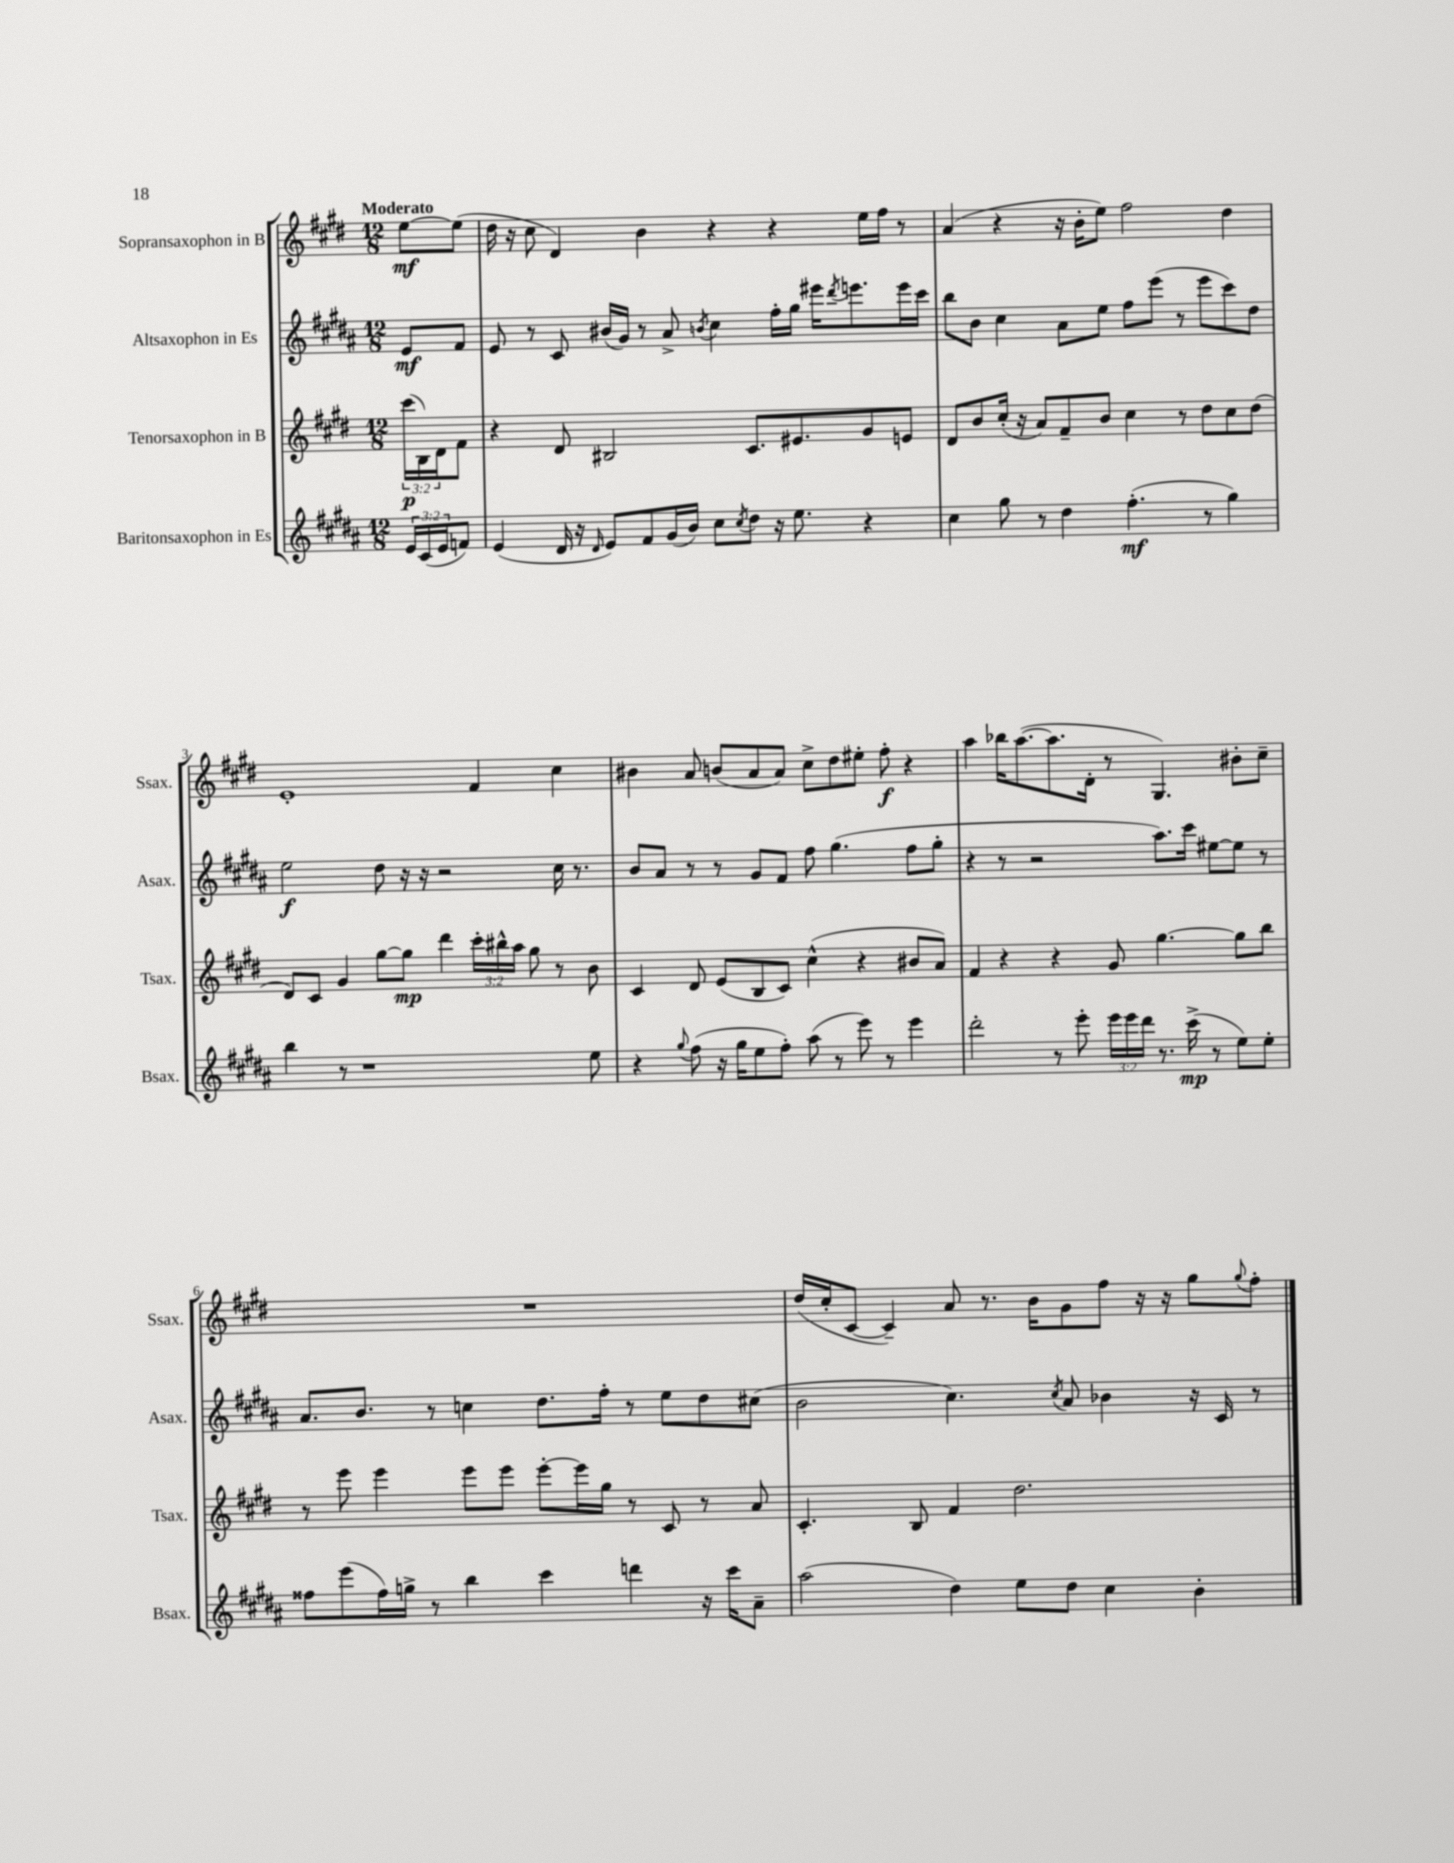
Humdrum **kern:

**kern	**kern	**kern	**kern
*staff4	*staff3	*staff2	*staff1
*clefG2	*clefG2	*clefG2	*clefG2
*k[f#c#g#d#a#]	*k[f#c#g#d#]	*k[f#c#g#d#a#]	*k[f#c#g#d#]
*M12/8	*M12/8	*M12/8	*M12/8
24e/LL	(24ccc#\LL	8e/L	[8ee\L
(24c#/	24B\)	.	.
24e/J	24d#\J	.	.
8f/J)	8f#\J	8f#/J	(8ee\]J
=	=	=	=
(4e/	4r	8e/	16dd#\
.	.	.	16r
.	.	8r	8cc#\
16d#/	8d#/	8c#/	4d#/)
16r	.	.	.
16qqd#/	.	.	.
8e/L)	2B#/	(16b#/LL	.
.	.	16g#/JJ)	.
8f#/	.	8r	4b\
(16g#/L	.	8a#^/	.
16b/JJ)	.	.	.
.	.	8qb/	.
8cc#\L	.	4cc#\	4r
8qcc#/	.	.	.
8dd#\J	8.c#/L	.	.
16r	.	16ff#'\LL	4r
8.ee\	8.e#/	16gg#\JJ	.
.	.	16eee#\LK	.
.	.	8qddd#/	.
.	.	8.eee\	.
4r	8g#/	.	16ee\LL
.	.	.	16ff#\JJ
.	8e/J	16eee\L	8r
.	.	16ccc#\JJ	.
=	=	=	=
4cc#\	8d#/L	8bb\L	(4a/
.	8b/	8b\J	.
8gg#\	(16cc#'/Jk	4cc#\	4r
.	16r	.	.
8r	8a/L)	.	.
4dd#\	8f#~/	8a#\L	16r
.	.	.	16b'\LK
.	8b/J	8ee\J	8ee\J)
(4.ff#'\	4cc#\	8ff#\L	2ff#\
.	.	(8eee\J	.
.	8r	8r	.
8r	8dd#\L	8eee\L	.
4gg#\)	8cc#\	8ccc#\)	4dd#\
.	(8dd#\J	8dd#\J	.
=	=	=	=
4bb\	8d#/L)	2ee\	1e'
.	8c#/J	.	.
8r	4g#/	.	.
1r	.	.	.
.	[8gg#\L	8dd#\	.
.	8gg#\]J	16r	.
.	.	16r	.
.	4ddd#\	2r	.
.	24ccc#'\LL	.	4f#/
.	24bb#^^\	.	.
.	24aa\JJ	.	.
.	8gg#\	.	.
.	8r	16cc#\	4cc#\
.	.	8.r	.
8ee\	8b\	.	.
=	=	=	=
4r	4c#/	8b/L	4b#\
.	.	8a#/J	.
8qqgg#/	.	.	.
(8ff#\	8d#/	8r	8a/
16r	(8e/L	8r	(8b/L
16gg#\LK	.	.	.
8ee\	8B/	8g#/L	8a/
8ff#'\J)	8c#/J)	8f#/J	8a/J)
(8aa#\	(4cc#^^\	8ff#\	8cc#^\L
8r	.	(4.gg#\	8dd#\
8eee\)	4r	.	8ee#'\J
8r	.	.	8ff#'\
4eee\	8b#/L	8ff#\L	4r
.	8a/J)	8gg#'\J	.
=	=	=	=
2ddd#'\	4f#/	4r	4aa\
.	4r	8r	16bb-\LK
.	.	.	([8.aa\
.	.	2r	.
8r	4r	.	8.aa\]
8eee'\	.	.	.
.	.	.	16d#'\Jk
24eee\LL	8g#/	.	8r
24eee\	.	.	.
24ddd#\JJ	.	.	.
8.r	[4.gg#\	8.aa#\L)	4.G#/)
(16ccc#^\	.	16ccc#\Jk	.
8r	.	[8ee#\L	.
8ee\L)	8gg#\]L	8ee#\]J	8b#'\L
8ee'\J	8bb\J	8r	8cc#~\J
=	=	=	=
8ff##\L	8r	8.a#/L	1.r
(8eee\	8eee\	.	.
.	.	8.b/J	.
16ff##\L)	4eee\	.	.
16gg^\JJ	.	.	.
8r	.	8r	.
4bb\	8eee\L	4cc\	.
.	8eee\J	.	.
4ccc#\	[8eee'\L	8.dd#\L	.
.	16eee\]L	.	.
.	16gg#\JJ	16ff#'\Jk	.
4ddd\	8r	8r	.
.	8c#/	8ee\L	.
16r	8r	8dd#\	.
16ccc#\LK	.	.	.
8a#~\J	8a/	(8cc#\J	.
=	=	=	=
(2aa#\	4.c#'/	2b\	(16dd#/LL
.	.	.	16cc#'/J
.	.	.	[8c#/J
.	.	.	4c#~/])
.	8B/	.	.
4dd#\)	4f#/	4.cc#\)	8a/
.	.	.	8.r
8ee\L	2.dd#\	.	.
.	.	.	16b\LK
.	.	8qcc#/	.
8dd#\J	.	8a#/	8g#\
4cc#\	.	4b-\	8ff#\J
.	.	.	16r
.	.	.	16r
4b'\	.	16r	8gg#\L
.	.	16c#/	.
.	.	.	8qqgg#/
.	.	8r	8ff#'\J
==	==	==	==
*-	*-	*-	*-
